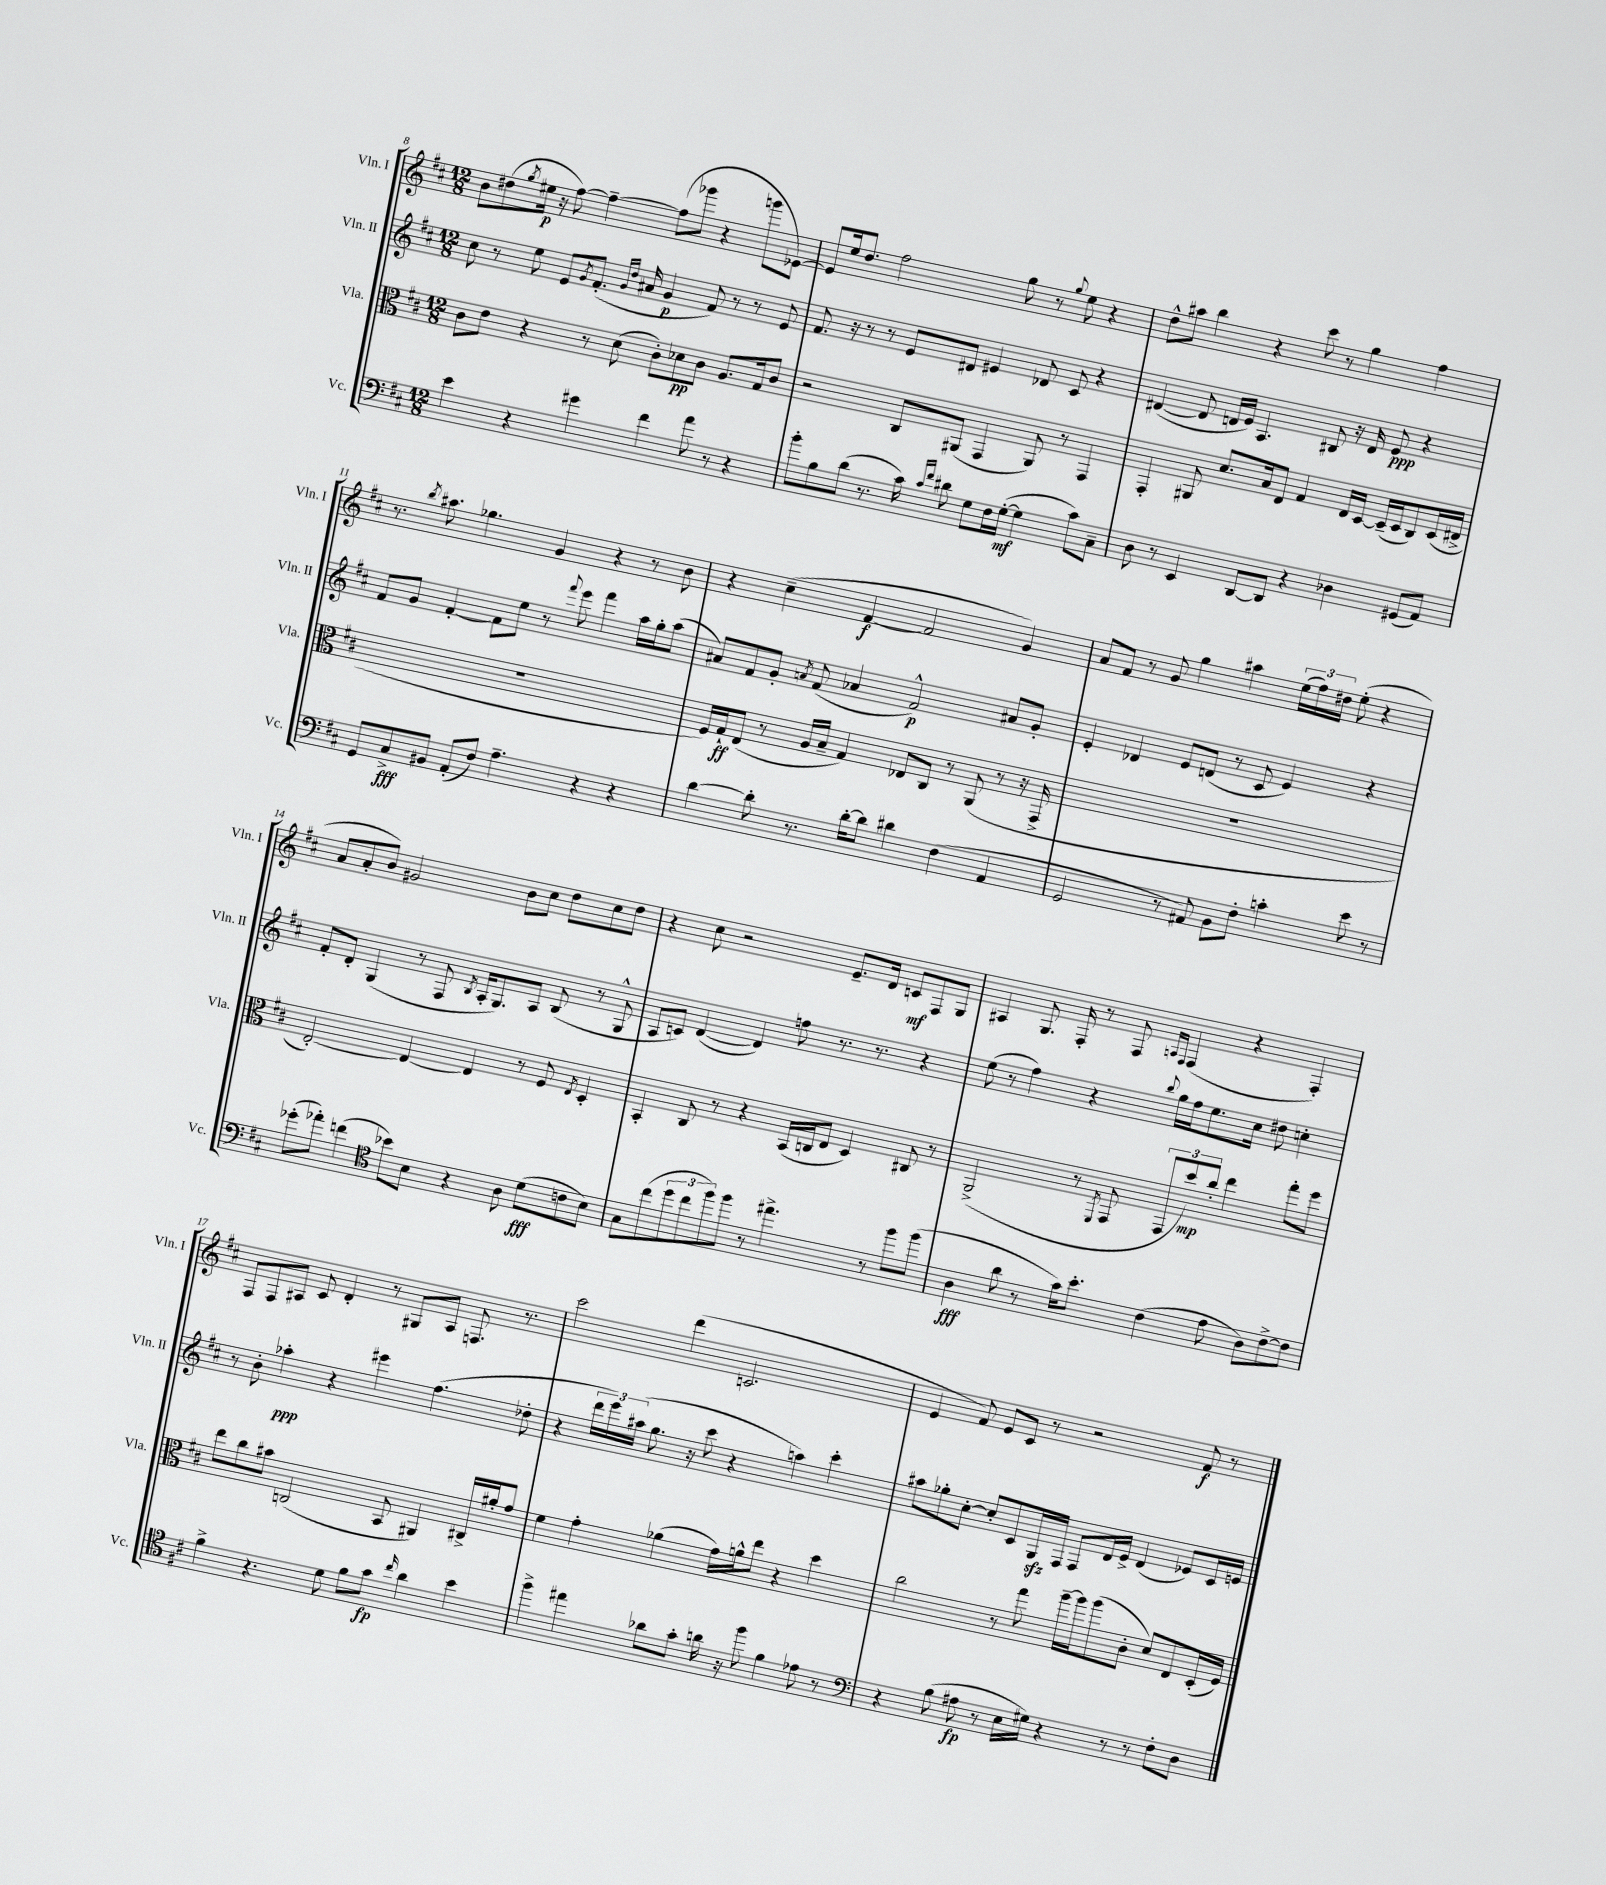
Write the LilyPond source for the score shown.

<<
\new StaffGroup <<
\new Staff = "s0" \with { instrumentName = "Vln. I" shortInstrumentName = "Vln. I" } {
    \clef treble \key d \major \numericTimeSignature \time 12/8
    b'8 dis''8( \acciaccatura { g''8 } eis''16\p r16 fis''8~) fis''4~-- fis''8( ges'''8 r4 g'''8 ees'8~) |
    ees'8 e''16 d''8. fis''2 g''8 r8 \appoggiatura { g''8 } e''8 r4 |
    d''8-^ ais''8 b''4 r4 cis'''8 r8 g''4 fis''4 |
    r8. \acciaccatura { b''8 } ais''8. ges''4. g'4 r4 r8 b'8 |
    r4 cis''4--( fis'4~\f fis'2 g'4) |
    a'8 fis'8 r8 g'8 g''4 ais''4 \tuplet 3/2 { e''16( fis''16) dis''16 } e''8-.( r4 |
    a'8 a'8-. b'8) gis'2 b'8 cis''8 d''8 cis''8 d''8 |
    r4 cis''8 r2 e'8.-- d'16 c'8\mf fis8 g8 |
    ais4 g8. fis16-. r8 fis8 \grace { a16 fis16 } fis4( r4 fis4-.) |
    fis8 fis8 ais8 cis'8 d'4-. r8 gis8 ais8 f8. r8. |
    cis'''2 d'''4( c'2. |
    e'4 fis'8) e'8 cis'8 r8 r2 fis'8\f r8 \bar "|." |
}
\new Staff = "s1" \with { instrumentName = "Vln. II" shortInstrumentName = "Vln. II" } {
    \clef treble \key d \major \numericTimeSignature \time 12/8
    cis''8 r8 e''8 e'8 \acciaccatura { g'8 } fis'8.-.( \grace { g'16 d''16 } ais'16 g'4\p fis'8) r8 r8 e'8 |
    fis'8. r16 r8 r8 e'8 dis'8 eis'4 des'8 cis'8 r4 |
    dis'4~( dis'8 d'16 e'16) a4. bis8 r16 d'16 e'8\ppp r4 |
    fis'8 g'8 fis'4~-. fis'8 e''8 r8 \appoggiatura { fis'''8 } e'''8 fis'''4 a''16 g''16-. a''8( |
    ais'8) fis'8 g'8-. \acciaccatura { a'8 } fis'8( aes'4 fis'2-^\p) ais'8 g'8-. |
    e'4-. des'4 e'8 d'8( r8 cis'8 e'4) r4 |
    fis'8-. d'8-. g4( r8 fis8 \acciaccatura { b8 } a16-. g8.) a8 b8( r8 g8-^ |
    a8 c'8) d'4~( d'4) f''8 r8. r8. r4 |
    e''8( r8 fis''4) r4 \appoggiatura { b''8 } g''16 fis''16 e''8. cis''16 dis''8 c''4-. |
    r8 b'8-. aes''4-.\ppp r4 eis'''4 fis''4.( des''8-. |
    r4 \tuplet 3/2 { d'''16 e'''16) ais''16( } g''8. r16 cis'''8 r4 a''4) cis'''4-. |
    ais''8 ges''8-. cis''8~-. cis''8-. cis'8 g16\sfz fis16 fis8 d'16 e'16-> d'4( ees'8) cis'16 e'16 \bar "|." |
}
\new Staff = "s2" \with { instrumentName = "Vla." shortInstrumentName = "Vla." } {
    \clef alto \key d \major \numericTimeSignature \time 12/8
    cis'8 e'8 r4 r8 d'8( cis'8-.) des'8\pp cis'8 a8. g16 cis'8 |
    r2 cis8 ais,8( g,4 ais,8) r8 g,4 |
    g,4-. ais,8 d'8. b16 e8 g4 e16 d16~ d16--( d16 cis8) d16( eis16-> |
    R1. |
    fis16) g16-!\ff e8( r8 a16 b16-- g4) ees8 cis8 r8 a,8( r8 r16 g,16-> |
    R1. |
    e2~-.) e4~ e4 r8 fis8 \acciaccatura { e8 } d4-. |
    b,4-. cis8 r8 r4 b,16( c16 e8 d4) cis8 r8 |
    a,2->( r8 \acciaccatura { fis,8 } g,8 \tuplet 3/2 { g,8 d''8\mp) cis''8-. } e''4 g''8-. fis''8 |
    e''8 cis''8 bis'8 c2( b,8 ais,4) cis16-> ais'16-. g'8 |
    fis'4 g'4-. aes'4( g'16) a'16-^ e''8 r4 d''4 |
    cis''2 r8 g''8 a''16~-- a''16 a''8( cis'8-. d'8) e8 d16-.( fis16) \bar "|." |
}
\new Staff = "s3" \with { instrumentName = "Vc." shortInstrumentName = "Vc." } {
    \clef bass \key d \major \numericTimeSignature \time 12/8
    e'4 r4 gis'4 fis'4 a'8 r8 r4 |
    b'8-. b8 d'8( r8. cis'16) \grace { cis'16 fis'16 } dis'8 g8 fis16 g16~-.\mf( g4 cis'8) cis8-- |
    d8 r8 e,4 d,8~ d,8 r4 des4 gis,8( a,8) |
    g,8 cis8->\fff bis,8 a,8-.( fis8) a4.-- r4 r4 |
    d'4~ d'8-. r8. d'16~-. d'8 dis'4 fis4( a,4 |
    g,2 r8 ais,8) b,8 fis8-. c'4-. e'8 r8 |
    ges'8-.( aes'8-.) f'4( \clef tenor bes'8) b8 r4 a8 d'8\fff( c'8 b8) |
    g8 cis''8( \tuplet 3/2 { d''8 cis''8 fis''8) } fis''8 r8 eis''4.-> r8 fis''8 fis''8( |
    a4\fff a'8 r8 g'16) b'8.-. cis'4( e'8 a8) cis'8~-> cis'8 |
    fis'4-> r4. d'8 fis'8 g'8\fp \grace { cis''16 } a'4 b'4 |
    fis''4-> eis''4 aes'8 g'8-. a'16 r16 fis''8 fis'4 ees'8 r8 |
    \clef bass r4 b8( ais8\fp r8 e16 gis16) r4 r8 r8 fis8-. d8 \bar "|." |
}
>>
>>
\layout { \context { \Score currentBarNumber = #8 } }
